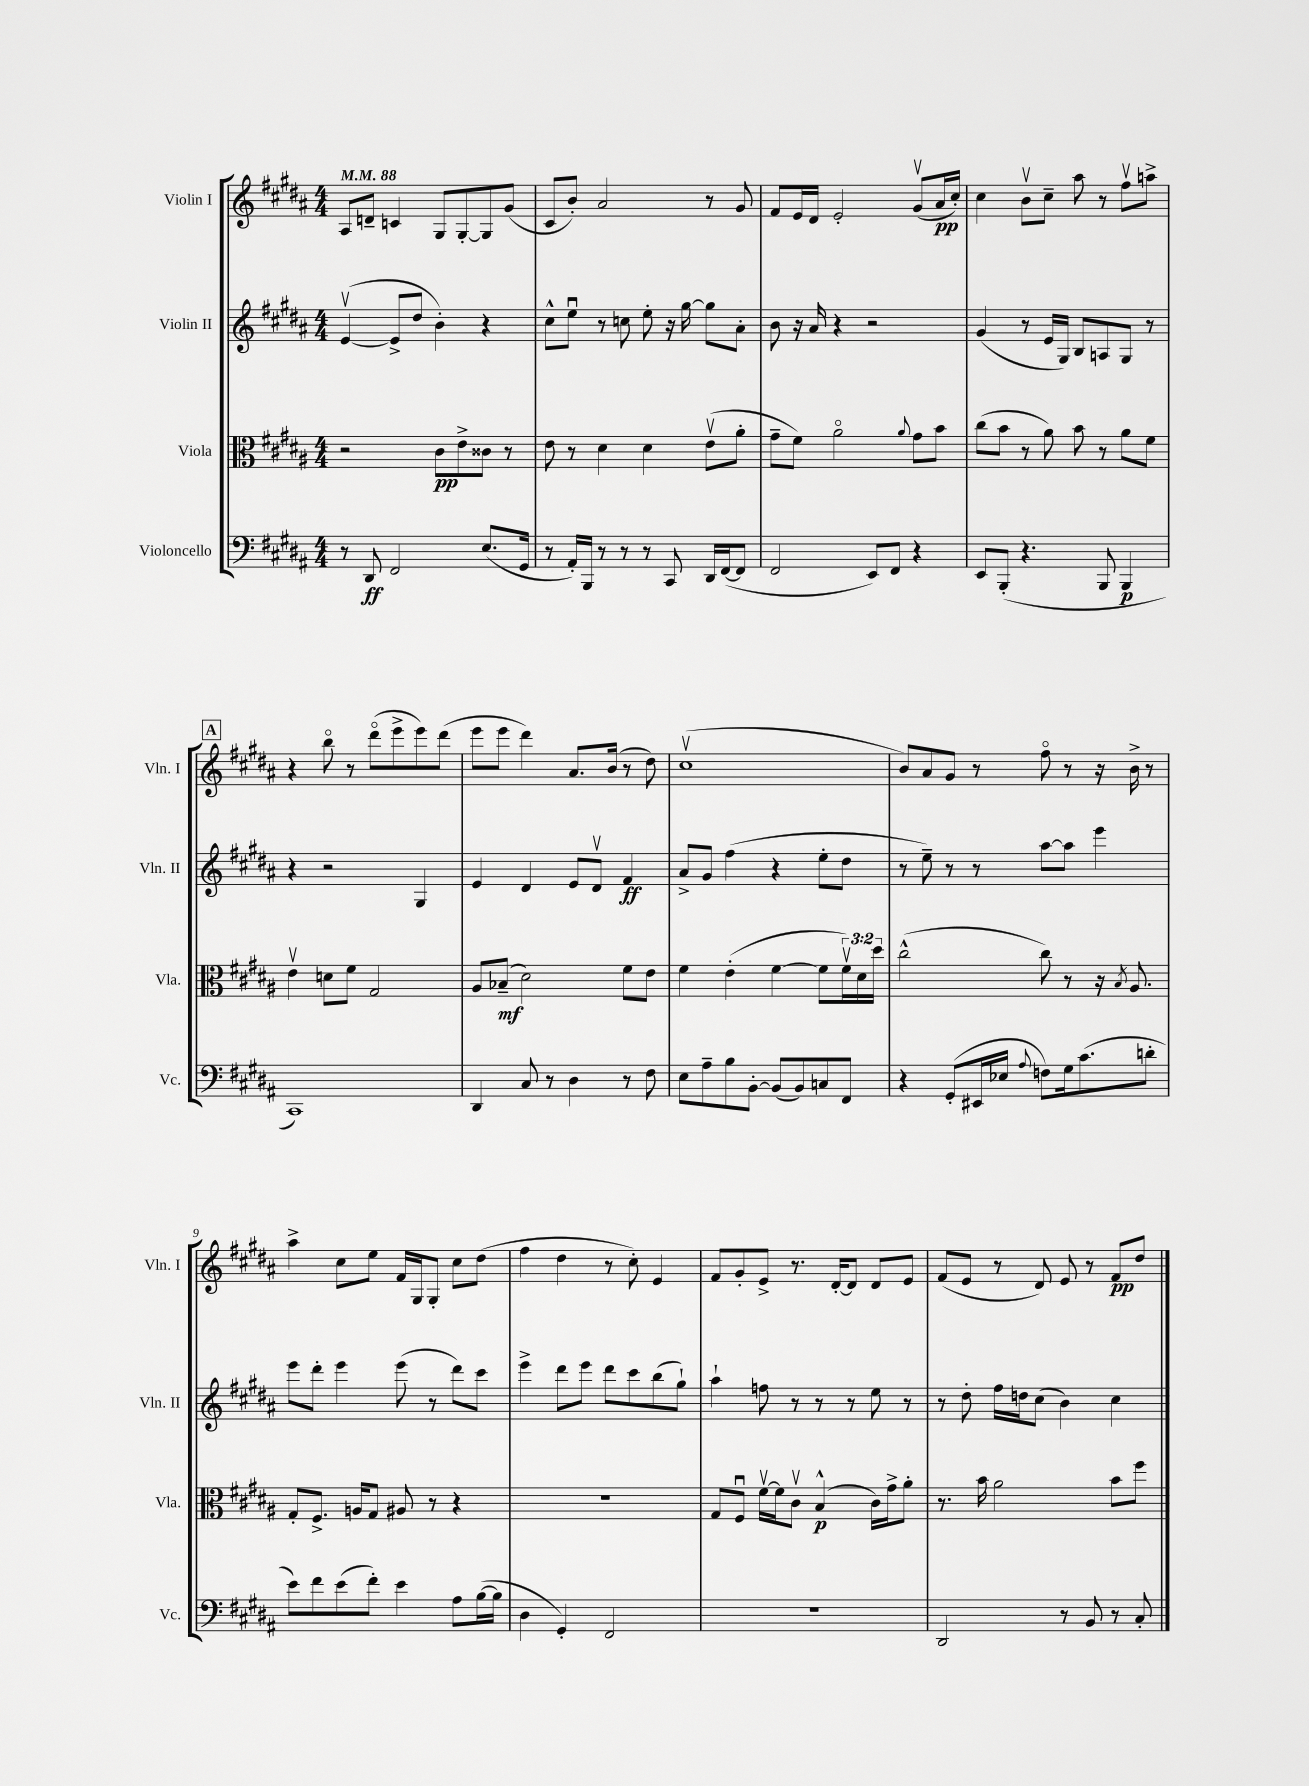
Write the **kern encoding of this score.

**kern	**dynam	**kern	**dynam	**kern	**dynam	**kern	**dynam
*part4	*part4	*part3	*part3	*part2	*part2	*part1	*part1
*staff4	*staff4	*staff3	*staff3	*staff2	*staff2	*staff1	*staff1
*I"Violoncello	*	*I"Viola	*	*I"Violin II	*	*I"Violin I	*
*I'Vc.	*	*I'Vla.	*	*I'Vln. II	*	*I'Vln. I	*
*clefF4	*	*clefC3	*	*clefG2	*	*clefG2	*
*k[f#c#g#d#a#]	*	*k[f#c#g#d#a#]	*	*k[f#c#g#d#a#]	*	*k[f#c#g#d#a#]	*
*M4/4	*	*M4/4	*	*M4/4	*	*M4/4	*
*MM88	*	*MM88	*	*MM88	*	*MM88	*
=1	=1	=1	=1	=1	=1	=1	=1
8r	.	2r	.	([4ev/	.	8A#/L	.
8DD#/	ff	.	.	.	.	8dn~/J	.
2FF#/	.	.	.	8e^/L]	.	4cn/	.
.	.	.	.	8dd#/J	.	.	.
.	.	8c#\L	pp	4b'\)	.	8G#/L	.
.	.	8e^\	.	.	.	[8G#'/	.
(8.E/L	.	8c##X\J	.	4r	.	8G#/]	.
.	.	8r	.	.	.	(8g#/J	.
16GG#/Jk	.	.	.	.	.	.	.
=2	=2	=2	=2	=2	=2	=2	=2
8r	.	8e\	.	8cc#^^\L	.	8c#/L	.
16AA#'/LL)	.	8r	.	8eeu\J	.	8b'/J)	.
16BBB/JJ	.	.	.	.	.	.	.
8r	.	4d#\	.	8r	.	2a#/	.
8r	.	.	.	8ccn\	.	.	.
8r	.	4d#\	.	8ee'\	.	.	.
8CC#/	.	.	.	16r	.	.	.
.	.	.	.	[16gg#\	.	.	.
16DD#/LL	.	(8ev\L	.	8gg#\L]	.	8r	.
([16FF#/J	.	.	.	.	.	.	.
8FF#/J]	.	8a#'\J	.	8a#'\J	.	8g#/	.
=3	=3	=3	=3	=3	=3	=3	=3
2FF#/	.	8g#~\L	.	8b\	.	8f#/L	.
.	.	8f#\J)	.	16r	.	16e/L	.
.	.	.	.	16a#/	.	16d#/JJ	.
.	.	2a#\	.	4r	.	2e'/	.
8EE/L)	.	.	.	2r	.	.	.
8FF#/J	.	.	.	.	.	.	.
.	.	8qqa#/	.	.	.	.	.
4r	.	8g#\L	.	.	.	(8g#v/L	.
.	.	8b\J	.	.	.	16a#/L	pp
.	.	.	.	.	.	16cc#'/JJ)	.
=4	=4	=4	=4	=4	=4	=4	=4
8EE/L	.	(8cc#\L	.	(4g#/	.	4cc#\	.
(8BBB'/J	.	8b\J	.	.	.	.	.
4.r	.	8r	.	8r	.	8bv\L	.
.	.	8a#\)	.	16e/LL	.	8cc#~\J	.
.	.	.	.	16G#/JJ)	.	.	.
.	.	8b\	.	8B/L	.	8aa#\	.
8BBB/	.	8r	.	8An/	.	8r	.
4BBB/	p	8a#\L	.	8G#/J	.	8ff#v\L	.
.	.	8f#\J	.	8r	.	8aan^\J	.
!!LO:LB:g=z
!!LO:REH:place=s1:t=A
=5	=5	=5	=5	=5	=5	=5	=5
1CC#)	.	4ev\	.	4r	.	4r	.
.	.	8dn\L	.	2r	.	8bb\	.
.	.	8f#\J	.	.	.	8r	.
.	.	2G#/	.	.	.	(8ddd#\L	.
.	.	.	.	.	.	8eee^\	.
.	.	.	.	4G#/	.	8eee\)	.
.	.	.	.	.	.	(8ddd#\J	.
=6	=6	=6	=6	=6	=6	=6	=6
4DD#/	.	8A#/L	.	4e/	.	8eee\L	.
.	.	(8B-X~/J	mf	.	.	8eee\J	.
8C#/	.	2d#\)	.	4d#/	.	4ddd#\)	.
8r	.	.	.	.	.	.	.
4D#\	.	.	.	8e/L	.	8.a#/L	.
.	.	.	.	8d#v/J	.	.	.
.	.	.	.	.	.	(16b/Jk	.
8r	.	8f#\L	.	4f#/	ff	8r	.
8F#\	.	8e\J	.	.	.	8dd#\)	.
=7	=7	=7	=7	=7	=7	=7	=7
8E\L	.	4f#\	.	8a#^/L	.	(1cc#v	.
8A#~\	.	.	.	8g#/J	.	.	.
8B\	.	(4e'\	.	(4ff#\	.	.	.
[8BB'\J	.	.	.	.	.	.	.
(8BB/L]	.	[4f#\	.	4r	.	.	.
8BB/)	.	.	.	.	.	.	.
8Cn/	.	8f#\L]	.	8ee'\L	.	.	.
8FF#/J	.	24f#v\L)	.	8dd#\J	.	.	.
.	.	24d#\	.	.	.	.	.
.	.	24dd#\JJ	.	.	.	.	.
=8	=8	=8	=8	=8	=8	=8	=8
4r	.	(2cc#^^\	.	8r	.	8b/L)	.
.	.	.	.	8ee~\)	.	8a#/	.
(8GG#'/L	.	.	.	8r	.	8g#/J	.
16EE#X/L	.	.	.	8r	.	8r	.
16E-X/JJ	.	.	.	.	.	.	.
8qqA#/	.	.	.	.	.	.	.
8Fn\L)	.	8cc#\)	.	[8aa#\L	.	8ff#\	.
16G#\k	.	8r	.	8aa#\J]	.	8r	.
(8.c#\	.	.	.	.	.	.	.
.	.	16r	.	4eee\	.	16r	.
.	.	8qB/	.	.	.	.	.
.	.	8.A#/	.	.	.	16b^\	.
8dn'\J	.	.	.	.	.	8r	.
!!LO:LB:g=z
=9	=9	=9	=9	=9	=9	=9	=9
8e\L)	.	8G#'/L	.	8eee\L	.	4aa#^\	.
8f#\	.	8.F#^/J	.	8ddd#'\J	.	.	.
(8e\	.	.	.	4eee\	.	8cc#\L	.
.	.	16An/KL	.	.	.	.	.
8f#'\J)	.	8G#/J	.	.	.	8ee\J	.
4e\	.	8A#X/	.	(8eee\	.	16f#/LL	.
.	.	.	.	.	.	16G#/J	.
.	.	8r	.	8r	.	8G#'/J	.
8A#\L	.	4r	.	8ddd#\L)	.	8cc#\L	.
([16B\L	.	.	.	8ccc#\J	.	(8dd#\J	.
16B\JJ]	.	.	.	.	.	.	.
=10	=10	=10	=10	=10	=10	=10	=10
4D#\	.	1r	.	4eee^\	.	4ff#\	.
4GG#'/)	.	.	.	8ddd#\L	.	4dd#\	.
.	.	.	.	8eee\J	.	.	.
2FF#/	.	.	.	8ddd#\L	.	8r	.
.	.	.	.	8ccc#\	.	8cc#'\)	.
.	.	.	.	(8bb\	.	4e/	.
.	.	.	.	8gg#`\J)	.	.	.
=11	=11	=11	=11	=11	=11	=11	=11
1r	.	8G#/L	.	4aa#`\	.	8f#/L	.
.	.	8F#u/J	.	.	.	8g#'/	.
.	.	[16f#v\LL	.	8ffn\	.	8e^/J	.
.	.	16f#\J]	.	.	.	.	.
.	.	8c#v\J	.	8r	.	8.r	.
.	.	(4B^^/	p	8r	.	.	.
.	.	.	.	.	.	[16d#'/KL	.
.	.	.	.	8r	.	8d#/J]	.
.	.	16c#\LL)	.	8ee\	.	8d#/L	.
.	.	16g#^\J	.	.	.	.	.
.	.	8a#'\J	.	8r	.	8e/J	.
=12	=12	=12	=12	=12	=12	=12	=12
2DD#/	.	8.r	.	8r	.	(8f#/L	.
.	.	.	.	8dd#'\	.	8e/J	.
.	.	16b\	.	.	.	.	.
.	.	2a#\	.	16ff#\LL	.	8r	.
.	.	.	.	16ddn\J	.	.	.
.	.	.	.	(8cc#\J	.	8d#/)	.
8r	.	.	.	4b\)	.	8e/	.
8BB/	.	.	.	.	.	8r	.
8r	.	8b\L	.	4cc#\	.	8f#/L	pp
8C#'/	.	8ff#\J	.	.	.	8dd#/J	.
==	==	==	==	==	==	==	==
*-	*-	*-	*-	*-	*-	*-	*-
